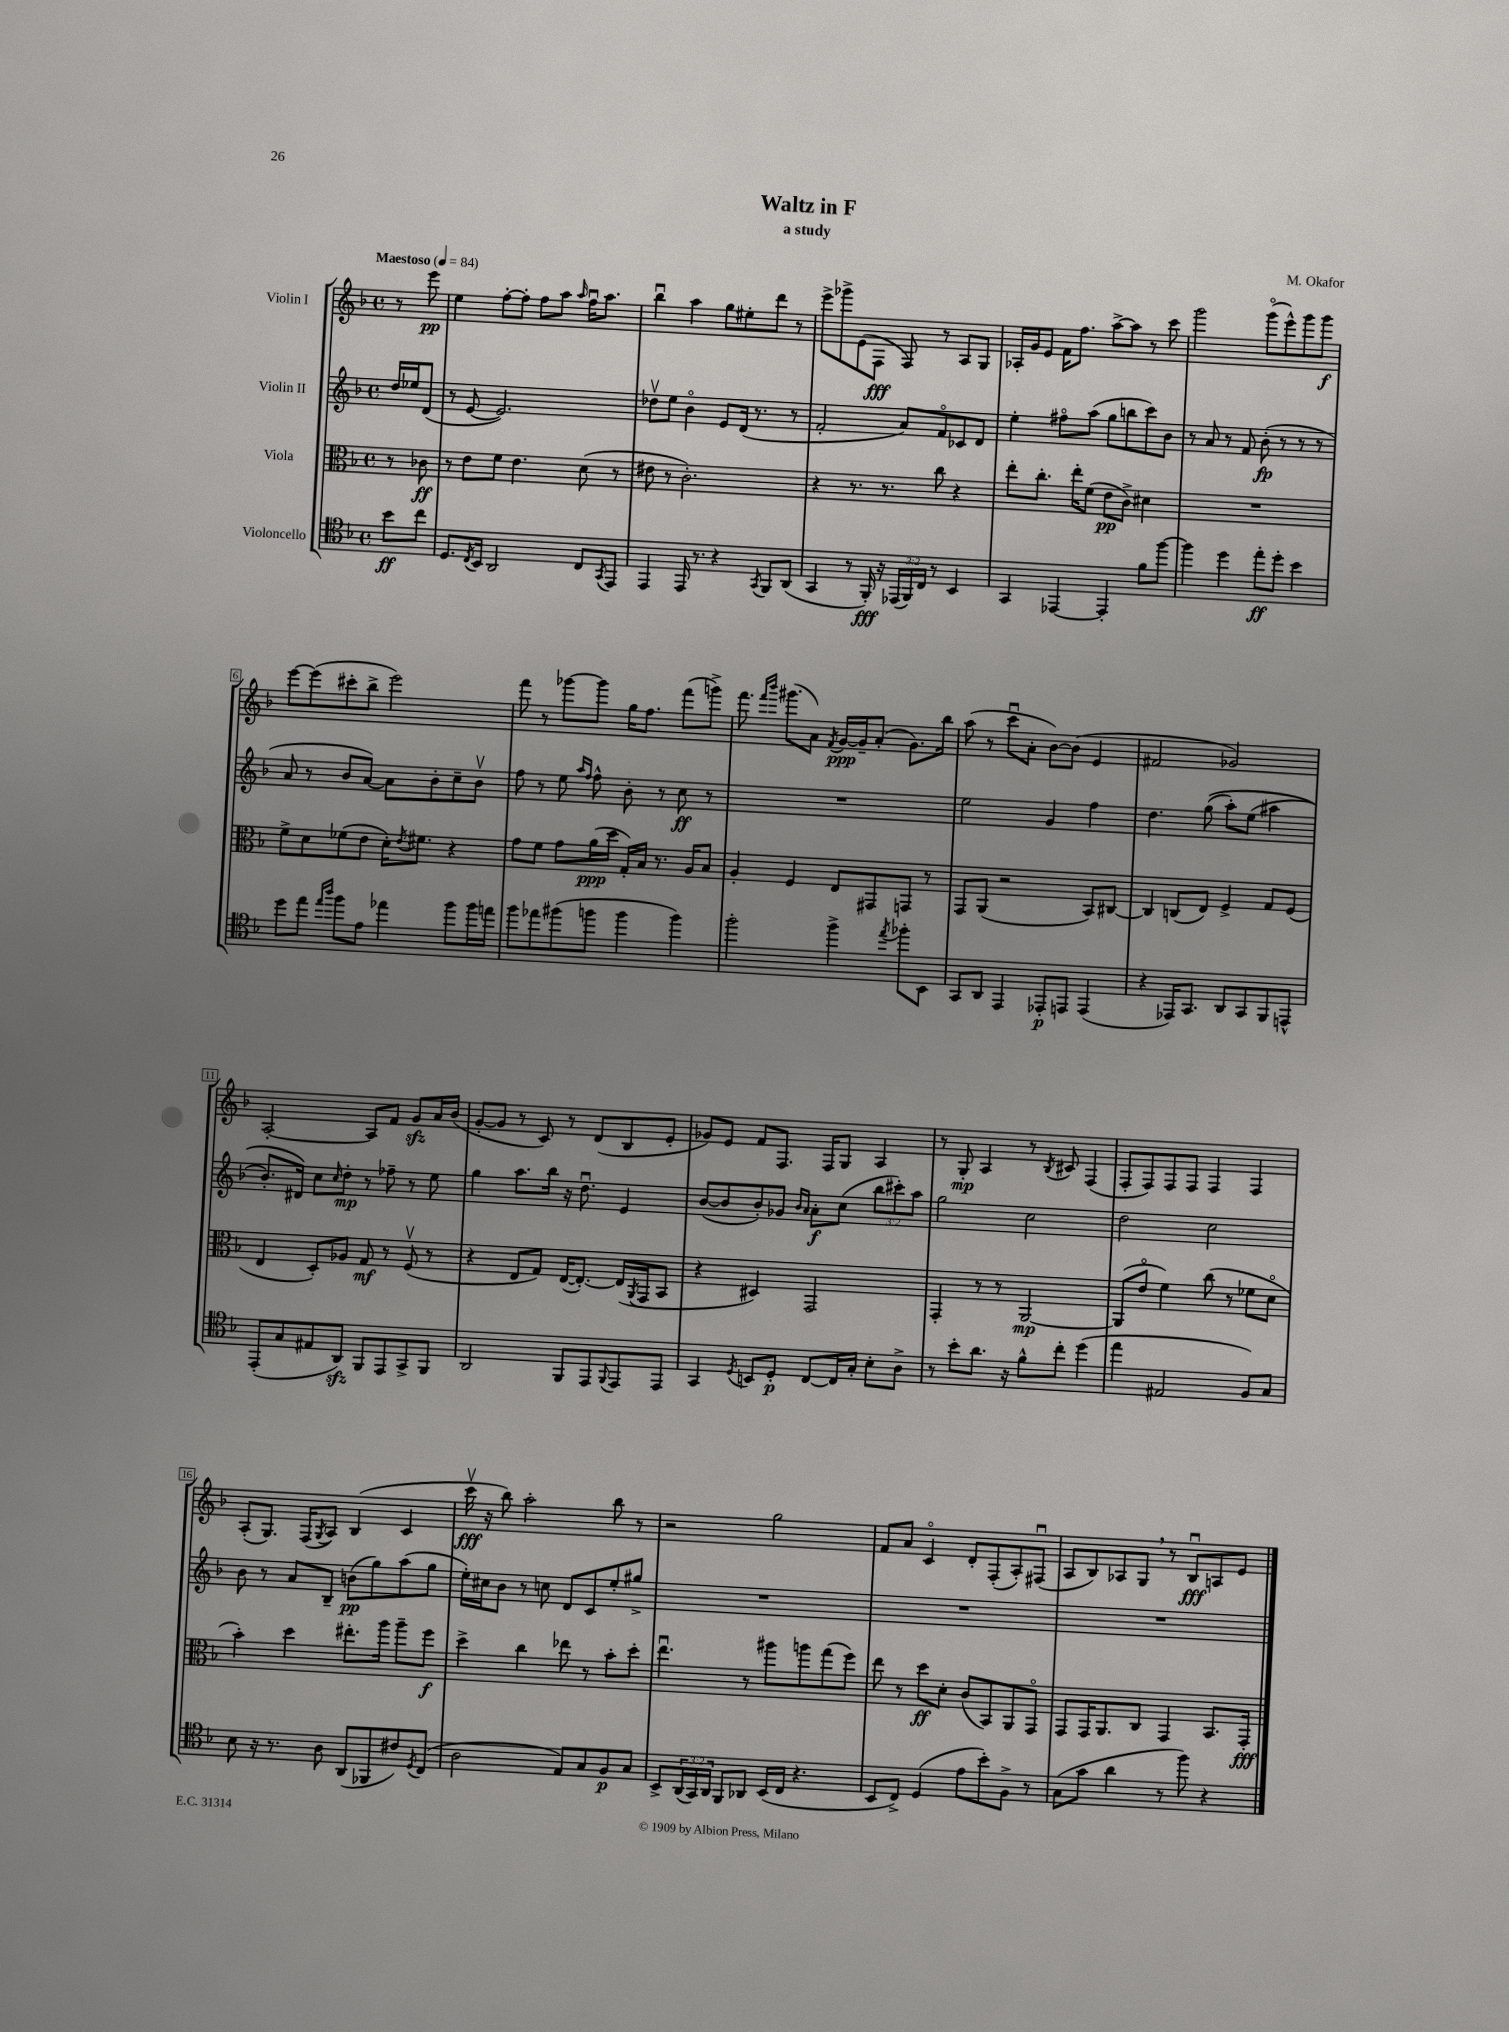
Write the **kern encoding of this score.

**kern	**kern	**kern	**kern
*staff4	*staff3	*staff2	*staff1
*clefC4	*clefC3	*clefG2	*clefG2
*k[b-]	*k[b-]	*k[b-]	*k[b-]
*M4/4	*M4/4	*M4/4	*M4/4
*met(c)	*met(c)	*met(c)	*met(c)
*MM84	*MM84	*MM84	*MM84
8b-	8r	16dd	8r
.	.	16ee-	.
8cc	8c-	(8d	8eee
=	=	=	=
8.D	8r	8r	4ee
.	8e	[8e	.
8qC	.	.	.
16BB-	.	.	.
2AA	8f	2.e])	[8ff'
.	4.e	.	8ff']
.	.	.	8ff
.	.	.	8aa
.	.	.	16qqaa
8C	(8d	.	16ffu
.	.	.	8.aa
8qGG	.	.	.
8EE	8r	.	.
=	=	=	=
4EE	8e#	8dd-v	4bb-u
.	8r	8ee	.
16EE	2.c')	4b-o	4aa
8.r	.	.	.
4r	.	8e	8gg
.	.	(16d	8ee#'
.	.	8.r	.
8qGG	.	.	.
8FF	.	.	8ddd
(8AA	.	8r	8r
=	=	=	=
4GG	4r	2f'	8eee^
.	.	.	8ggg-^
8r	8.r	.	(8e
16FF')	.	.	8F
16r	8.r	.	.
(24EE-	.	8a)	8F)
24FF)	.	.	.
24C	.	.	.
8r	8cc	8fo	8r
4BB-	4r	8c-	8A
.	.	8d	8G
=	=	=	=
4GG	8ee'	4ee'	16A-'
.	.	.	16g
.	8.cc'	.	8e
[4EE-	.	8ff#o	16f
.	16ee'	.	8.ff
.	(8f	(8aa	.
4EE-']	8e	8gg	[8aa^
.	8c^)	8bb	8aa]
8f	4d#	8ccc)	8r
[8ff	.	8b-	8ccc
=	=	=	=
4ff]	1r	8r	2ggg
.	.	8a	.
4dd	.	8r	.
.	.	8f	.
8ee'	.	(8b-'	(8gggo
8dd'	.	8r	8eee^^)
4b-	.	8r	8ggg
.	.	8r	8ggg
=	=	=	=
8dd	8f^	8a	[8eee
8ee	8d	8r	(8eee]
16qqee	.	.	.
16qqaa	.	.	.
8ff	(8f-	8b-	8ccc#'
8e	8e	[8a)	8bb-^
4ee-	16d')	8a]	2eee)
.	8qe	.	.
.	8.f#	.	.
.	.	8b-'	.
8ff	4r	8cc~	.
16ff	.	8b-v	.
16ee	.	.	.
=	=	=	=
8ff	8g	8ff	8fff
8ee-	8f	8r	8r
(8ff#	8g	8ee	[8ggg-
.	.	16qqaa	.
.	.	16qqff	.
8ff	(16a	8ff^^	8ggg-]
.	16dd	.	.
4ff	16G')	8b-'	16gg
.	16B-	.	8.ff
.	8.r	8r	.
4ff)	.	8cc	(8fff
.	16A	.	.
.	8B-	8r	8ggg^)
=	=	=	=
2ff'	4A'	1r	8.fff
.	.	.	16qqfff
.	.	.	16qqbbb-
.	.	.	(8.ggg#
.	4F	.	.
.	.	.	8a)
.	.	.	8qf
4ff^	8E	.	[16g
.	.	.	16g~]
.	8GG#	.	(8a'
8qee	.	.	.
8ff-'	8GG	.	8.g)
8BB-	8r	.	.
.	.	.	16bb-
=	=	=	=
8GG	8GG	2ee	(8aa
8AA	(8AA	.	8r
4EE	2r	.	8cccu
.	.	.	8a'
8EE-'	.	4g	[8b-)
8EE	.	.	(8b-]
(4EE	8BB-)	4ff	4e
.	[8C#	.	.
=	=	=	=
4r	4C#]	4.dd	2f#
16EE-)	(8C	.	.
8.GG	.	.	.
.	8E)	&((8gg	.
8AA	4F^	8aa')	2g-)
8GG	.	(8ee	.
8FF	8G	4aa#	.
8EE^^	(8F	.	.
=	=	=	=
(8EE'	4E	8.b-')	[2A'
8G	.	.	.
.	.	16d#&)	.
8E#	8D')	8cc	.
.	.	16qqcc	.
8AA)	8A-	8dd'	.
8FF	8G	8r	8A]
8EE	8r	8ff-~	8f
8GG^	(8Fv	8r	8g
8FF	8r	8ee	16a
.	.	.	(16b-
=	=	=	=
2AA	4r	4gg	[8g'
.	.	.	8g]
.	8E	8.aa	8r
.	8G)	.	8c)
.	.	16bb-	.
8FF	([16E	16r	8r
.	8.E'_)	8.ddu	.
8EE	.	.	(8d
8qqFF	.	.	.
8EE	(16E]	4e	8B-
.	8qAA	.	.
.	16GG	.	.
8EE	8BB-	.	8e'
=	=	=	=
4GG	4r	([8b-	8g-)
.	.	8b-]	8e
8qD	.	.	.
8BB	4D#)	8b-')	8f
8D'	.	8g-	8.F
.	.	16qqb-	.
.	.	16qqa	.
[8C	2GG	8a'	.
.	.	.	16F
16C]	.	(8cc	8G
16G'	.	.	.
8B-'	.	12bb-	4A
.	.	12ccc#')	.
8A^	.	.	.
.	.	12aa	.
=	=	=	=
8r	4GG'	2gg	8r
8b-'	.	.	8G'
8.a	8r	.	4A
.	8r	.	.
16r	.	.	.
8f^^	[2AA	2cc	8r
.	.	.	8qB-
8cc'	.	.	8c#
(4dd	.	.	(4F
=	=	=	=
4ee	(8AA]	2dd	8F'
.	8eo	.	8F)
2E#	4f)	.	8F
.	.	.	8F
.	(8cc	2cc	4F
.	8r	.	.
8F)	8f-	.	4F
8G	8do	.	.
=	=	=	=
8B-	4b-')	8b-	(8A'
16r	.	8r	8.G)
8.r	.	.	.
.	4dd	8a	.
.	.	.	(16F
.	.	.	8qG
8A	.	8B-~	8A)
(8AA	8.ee#'	(8b	(4B-
8FF-	.	8gg)	.
.	16aa	.	.
8c#)	8aa~	(8aa	4c
8qD	.	.	.
(8C	8ff	8gg	.
=	=	=	=
2A	4dd^	16ee')	16cccv
.	.	16cc#	16r
.	.	8b-	8bb-)
.	4cc	8r	2aa'
.	.	8cc	.
8E)	8ee-	8d	.
8G	8r	8c	.
8F	8b-'	8ee'	8bb-
8G	8dd'	8gg#^	8r
=	=	=	=
8BB-^	4.eeu	1r	2r
(24AA	.	.	.
24GG)	.	.	.
24AA	.	.	.
8FF	.	.	.
8AA-	8r	.	.
(16BB-	8aa#	.	2gg
16C	.	.	.
4.r	8aa	.	.
.	(8gg	.	.
.	8ff)	.	.
=	=	=	=
8BB-	8ee	1r	8f
8C^)	8r	.	8a
(4D	8dd	.	4co
.	8d'	.	.
8e	(8c	.	8d'
8b-')	8BB-)	.	(8F'
8F^	8AA	.	8A')
8r	8GGo	.	(8F#u
=	=	=	=
(8G	8GG	1r	8A
8g	16GG	.	8B-)
.	8.AA	.	.
4a	.	.	8A-
.	8C	.	8G
8r	4GG	.	8r
8ff)	.	.	8B-u
4r	8.BB-	.	8A
.	.	.	8e
.	16GG'	.	.
==	==	==	==
*-	*-	*-	*-
